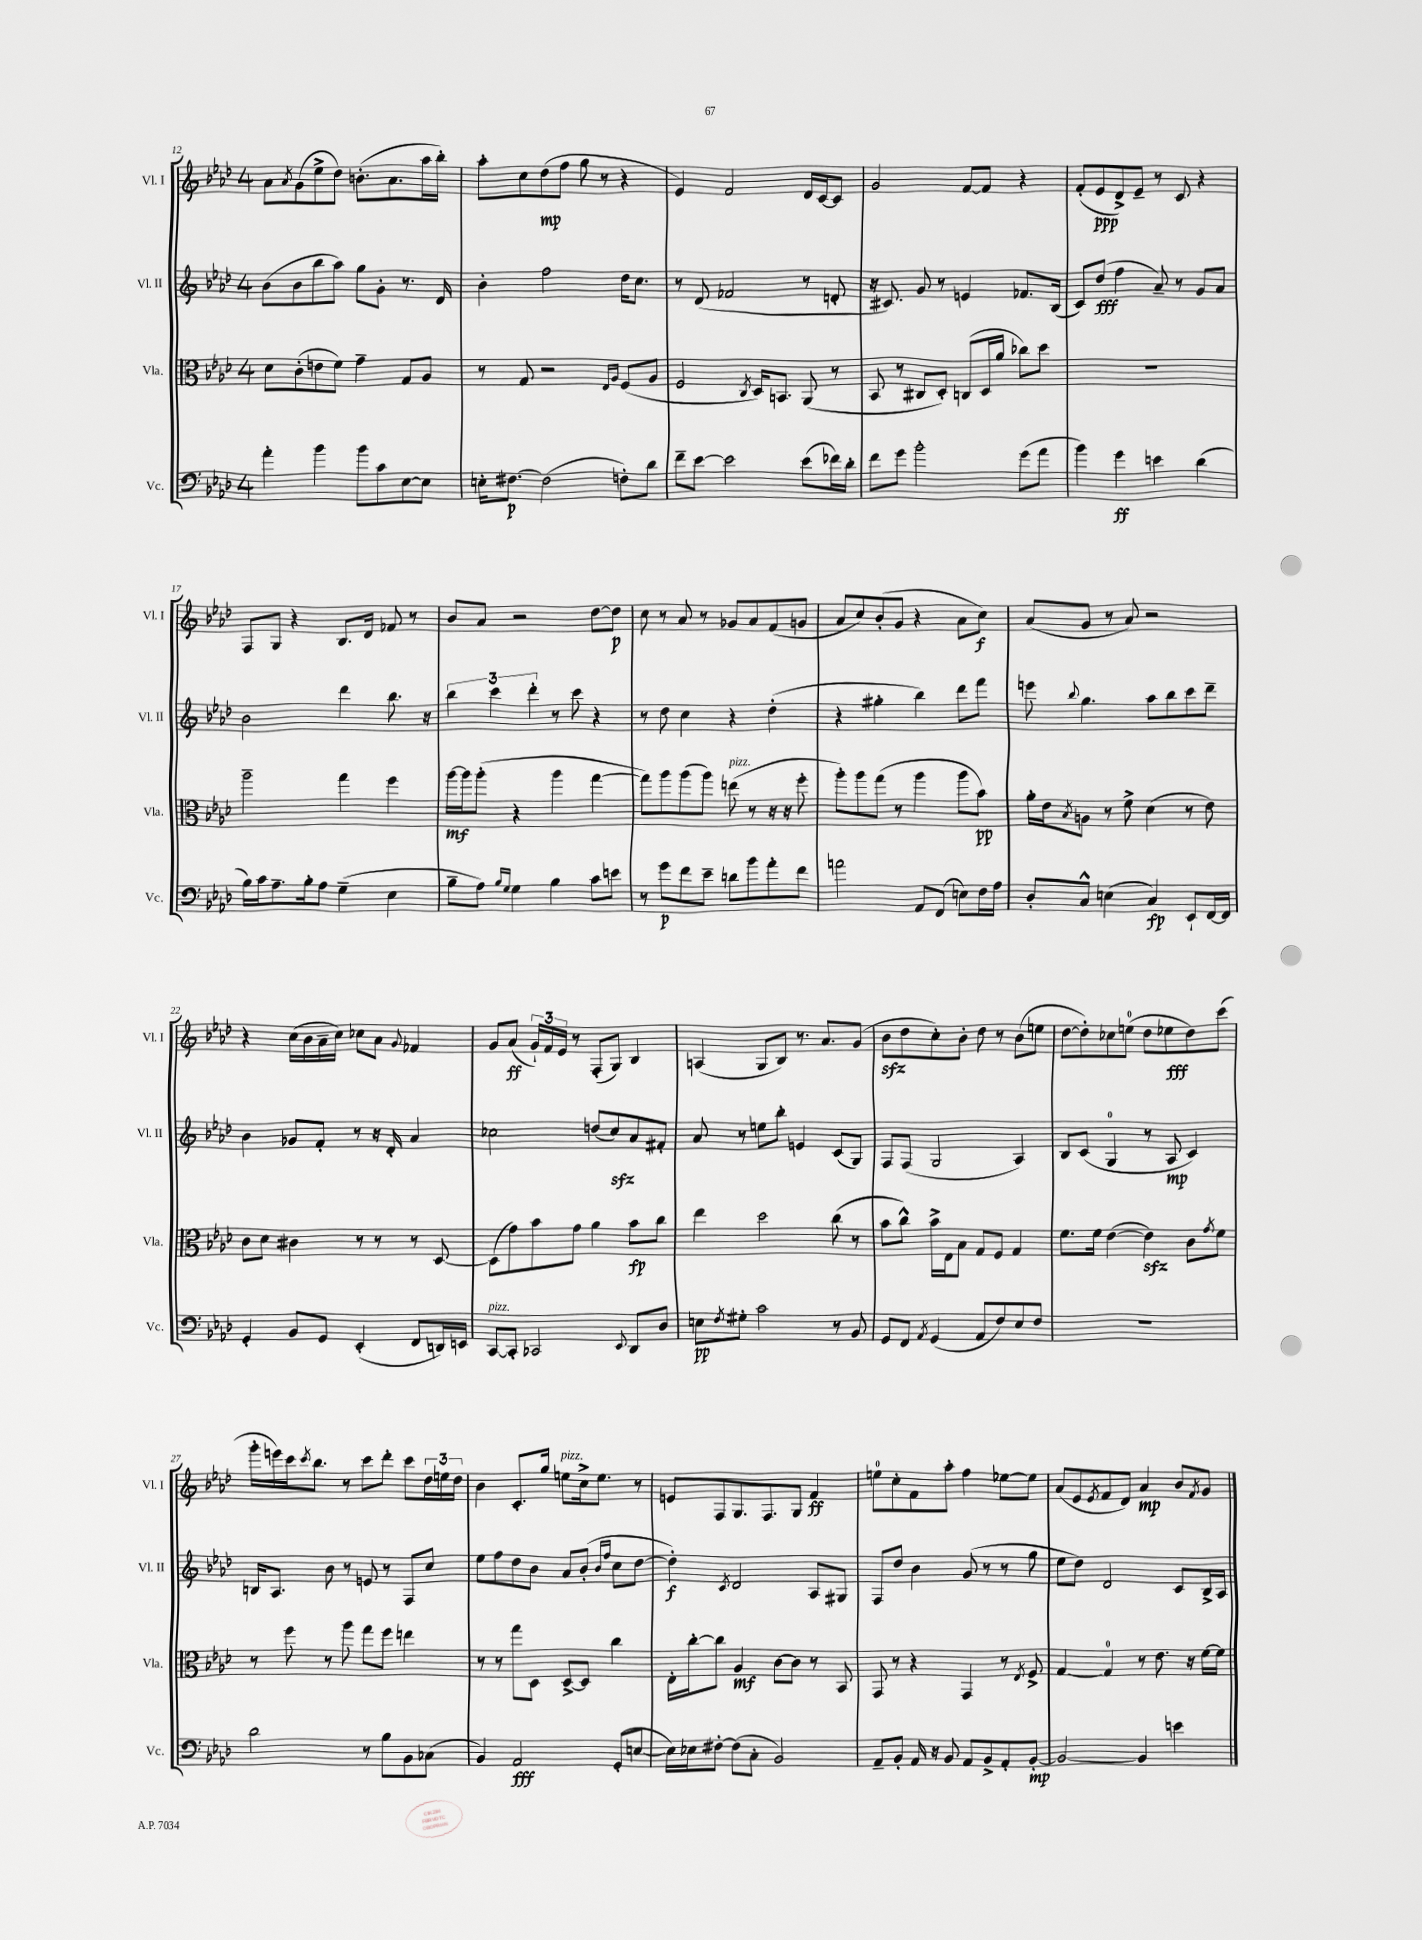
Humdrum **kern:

**kern	**kern	**kern	**kern
*staff4	*staff3	*staff2	*staff1
*clefF4	*clefC3	*clefG2	*clefG2
*k[b-e-a-d-]	*k[b-e-a-d-]	*k[b-e-a-d-]	*k[b-e-a-d-]
*M4/4	*M4/4	*M4/4	*M4/4
4a-'	8d-	(8b-	8a-
.	.	.	8qa-
.	(8c'	8b-	(8g
4b-	8e	8bb-	8ee-^
.	8f)	8aa-)	8dd-)
8b-	4g~	8gg	(8.b'
8c	.	8g'	.
.	.	.	8.a-
[8E-	8G	8.r	.
8E-]	8A-	.	16aa-
.	.	16d-	16bb-')
=	=	=	=
16E'	8r	4b-'	8aa-'
[8.F#	.	.	.
.	8G	.	8cc
(2F#]	2r	2ff	(8dd-
.	.	.	8ff
.	.	.	8gg
.	.	.	8r
.	16qqE-	.	.
.	16qqA-	.	.
8F')	(8F	16dd-	4r
.	.	8.cc	.
8d-	8A-	.	.
=	=	=	=
8f~	2F	8r	4e-)
[8e-	.	(8d-	.
2e-]	.	2f-	2f
.	8qC	.	.
.	16D-)	.	.
.	8.BB	.	.
(8e-	(8AA-	8r	16d-
.	.	.	[16c
16f-)	8r	8d'	8c]
16d-'	.	.	.
=	=	=	=
8f	8BB-	16r	2g
.	.	8.c#)	.
8g	8r	.	.
2b-'	8C#	8g	.
.	8D-')	8r	.
.	(8C	4e	[8f
.	16D-	.	8f]
.	16a-	.	.
(8g	8cc-)	8.f-	4r
8a-	8dd-	.	.
.	.	(16B-	.
=	=	=	=
4b-)	1r	8c)	(8f'
.	.	(8dd-	8e-
4g	.	4ff	8d-^)
.	.	.	8e-~
4e	.	8a-~)	8r
.	.	8r	8c
(4d-	.	8g	4r
.	.	8a-	.
=	=	=	=
16B-)	2aa-~	2b-	8F
16c	.	.	.
8.A-~	.	.	8G
.	.	.	4r
16B-'	.	.	.
8A-	.	.	.
(4G~	4gg	4ddd-	8.B-
.	.	.	16d-
4E-	4ff	8.bb-	8f-
.	.	.	8r
.	.	16r	.
=	=	=	=
8B-~	[16aa-	6bb-	8b-
.	16aa-]	.	.
8A-)	(8aa-'	.	8a-
.	.	6ccc	.
16qqB-	.	.	.
16qqG	.	.	.
4G	4r	.	2r
.	.	6ddd-'	.
4B-	4aa-	8r	.
.	.	8ccc	.
8c	[4gg	4r	[8dd-
8e	.	.	8dd-]
=	=	=	=
8r	8gg])	8r	8cc
8g	8aa-	8dd-	8r
8f	(8aa-	4cc	8a-
8e-~	8aa-)	.	8r
8d	(8ee	4r	8g-
8b-	8r	.	8a-
8a-'	16r	(4dd-'	(8f
.	16r	.	.
8f	8ff'	.	8g
=	=	=	=
2a	8aa-')	4r	8a-
.	8aa-	.	8cc)
.	(8gg	4gg#'	(8b-'
.	8r	.	8g
8AA-	4aa-	4bb-)	4r
(8FF	.	.	.
8E)	8aa-	8ddd-	8a-
16F	8b-)	8fff	8cc)
16A-	.	.	.
=	=	=	=
8D-'	16a-'	8eee	(8a-
.	16e-	.	.
.	8qB-	8qqbb-	.
8C^^	8A	4.gg	8g
(4E	8r	.	8r
.	8f^	.	8a-)
4C)	(4d-	8aa-	2r
.	.	8bb-	.
8EE-`	8r	8ccc	.
[16FF	8e-)	8ddd-~	.
16FF]	.	.	.
=	=	=	=
4GG'	8c	4b-	4r
.	8d-	.	.
8BB-	4c#	8g-	(16cc
.	.	.	16b-
8GG	.	8f'	16a-~
.	.	.	16cc)
(4EE-'	8r	8r	8cc-
.	8r	16r	8a-
.	.	16d-'	.
.	.	.	8qqg
8FF	8r	4a-	4f-
16DD)	[8D-	.	.
16EE	.	.	.
=	=	=	=
[8CC	(8D-]	2cc-	8g
8CC']	8g)	.	(8a-
2CC-	8b-	.	24g`)
.	.	.	24f
.	.	.	24e-
.	8g	.	8r
.	4a-	(8dd	(8F'
.	.	8cc-)	8G)
8qqEE-	.	.	.
8DD-	8b-	8a-	4B-
8D-	8cc	8f#'	.
=	=	=	=
8E	4ee-	8a-	(4A
8qF	.	.	.
8G#'	.	8r	.
2c	2dd-	8ee	8G
.	.	8bb-'	8B-)
.	.	4e	8.r
.	.	.	8.a-
8r	(8cc	(8c	.
8BB-	8r	8G)	(8g
=	=	=	=
8GG	8b-	8F	8b-
8FF	8cc^^)	(8F	8dd-
8qAA-	.	.	.
(4GG	16b-^	2G	8cc')
.	16E-	.	.
.	8B-	.	8b-'
8AA-	8G	.	8dd-
8F)	8F	.	8r
8E-	4G	4A-)	(8b-
8F	.	.	8ee
=	=	=	=
1r	8.f	8B-	[8dd-
.	.	(8c	8dd-'])
.	16f	.	.
.	([4e-	4G	8cc-
.	.	.	(8ee
.	4e-])	8r	8dd-
.	.	8A-	8ee-
.	8c	4c)	8dd-)
.	8qg	.	.
.	8f	.	(8ccc
=	=	=	=
2d-	8r	16B	16ggg'
.	.	8.A-	16eee)
.	8ff	.	16ccc
.	.	.	8qccc
.	.	.	8.bb-
.	8r	8b-	.
.	8aa-	8r	8r
8r	8gg	8e	8ccc
8B-	8ff	8r	8ddd-'
8BB-	4ee	8F	8ccc
(8C-	.	8cc	24dd-
.	.	.	24ee
.	.	.	24dd-
=	=	=	=
4BB-)	8r	8ee-	4b-
.	8r	8ff	.
2AA-	8gg	8dd-	8.c'
.	8D-	8b-	.
.	.	.	16gg
.	[8D-^	8a-	8ee
.	8D-]	(8b-'	16cc^
.	.	.	8.ee
.	.	16qqb-	.
.	.	16qqff	.
(8GG'	4cc	8cc	.
[8E	.	[8dd-	8r
=	=	=	=
16E])	16E-'	4dd-'])	8e
16E-	[16cc'	.	.
[8F#'	8cc]	.	8F
.	.	8qc	.
(8F#]	4A-	2d-	8.G
8C'	.	.	.
.	.	.	8.F
2BB-)	[8c	.	.
.	8c]	.	8G
.	8r	8A-	4f
.	8BB-	8G#	.
=	=	=	=
8AA-~	8GG	8F	8ee
8BB-'	8r	8dd-	8cc'
16AA-	4r	4b-	8f
16r	.	.	.
8BB-	.	.	8aa-'
8AA-	4GG	(8g	4ff
8BB-^	.	8r	.
8AA-'	8r	8r	[8ee-
.	8qE-	.	.
[8BB-'	8F^	8gg	8ee-]
=	=	=	=
2BB-_	[4G	8ee-	(8a-
.	.	8dd-)	8e-
.	.	.	8qe-
.	4G]	2d-	8f
.	.	.	8d-)
4BB-]	8r	.	4a-
.	8.e-	.	.
4e	.	8c	8b-
.	16r	.	.
.	.	.	8qf
.	[16f	16B-^	8g
.	16f]	16A-	.
==	==	==	==
*-	*-	*-	*-
